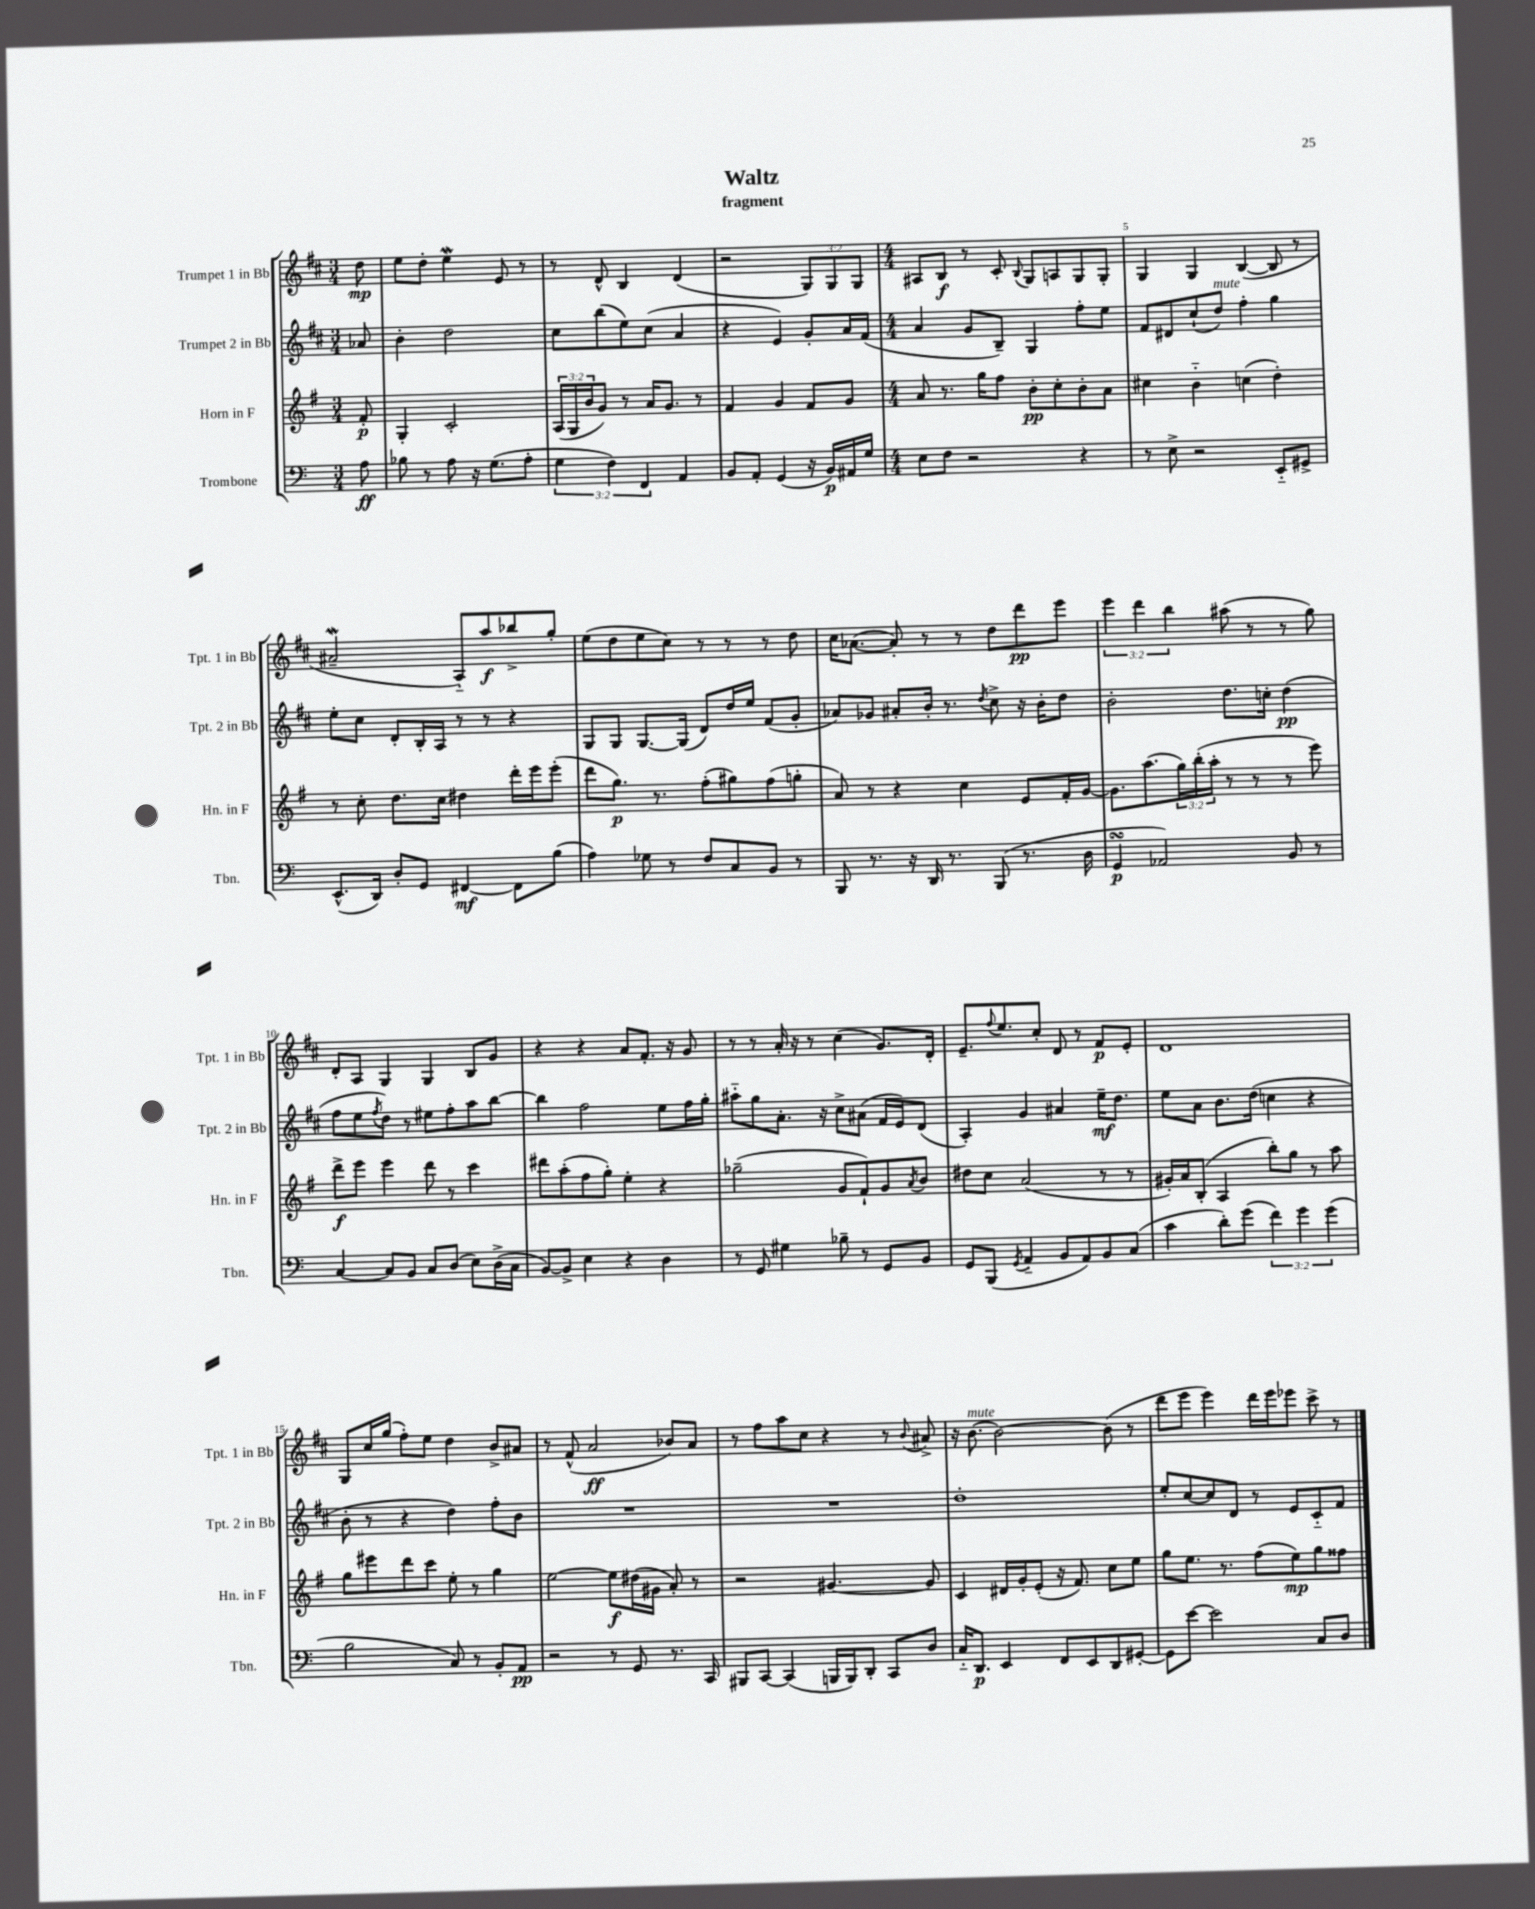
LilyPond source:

\header { title = "Waltz" subtitle = "fragment" }
<<
\new StaffGroup <<
\new Staff = "s0" \with { instrumentName = "Trumpet 1 in Bb" shortInstrumentName = "Tpt. 1 in Bb" } {
    \clef treble \key d \major \numericTimeSignature \time 3/4 \override Staff.TupletNumber.text = #tuplet-number::calc-fraction-text \partial 8
    d''8\mp |
    e''8 d''8-. e''4\mordent e'8 r8 |
    r8 d'8-^ b4 d'4( |
    r2 \tuplet 3/2 { g8) g8 g8 } |
    \numericTimeSignature \time 4/4 ais8 b8\f r8 cis'8-. \appoggiatura { b8 } g8 a8 g8 g8-. |
    g4 g4 b4~( b8 r8 |
    ais'2--\mordent a8-_) a''8\f bes''8-> g''8-. |
    e''8( d''8 e''8 cis''8) r8 r8 r8 d''8 |
    cis''16 aes'8.~( aes'8-.) r8 r8 d''8 d'''8\pp e'''8 |
    \tuplet 3/2 { e'''4 d'''4 b''4 } ais''8( r8 r8 g''8) |
    d'8-. a8 g4 g4 b8 g'8 |
    r4 r4 a'8 fis'8.-. r16 g'8 |
    r8 r8 a'16-. r16 r8 cis''4( g'8.) d'16-. |
    e'8.-- \appoggiatura { fis''8 } e''8. cis''8-. d'8 r8 fis'8\p e'8-. |
    d'1 |
    g8 cis''16 g''16( fis''8-.) e''8 d''4 b'8-> ais'8 |
    r8 fis'8-^( a'2\ff bes'8) a'8 |
    r8 fis''8 a''8 cis''8 r4 r8 \appoggiatura { b'8 } ais'8-> |
    r16 b'8.~^\markup { \italic "mute" } b'2~ b'8( r8 |
    d'''8 e'''8 e'''4) d'''16 e'''16 ees'''8 cis'''8-> r8 \bar "|." |
}
\new Staff = "s1" \with { instrumentName = "Trumpet 2 in Bb" shortInstrumentName = "Tpt. 2 in Bb" } {
    \clef treble \key d \major \numericTimeSignature \time 3/4 \partial 8
    aes'8 |
    b'4-. d''2 |
    cis''8 b''8( e''8) cis''8( a'4 |
    r4 e'4) g'8-. a'16 fis'16( |
    \numericTimeSignature \time 4/4 a'4 g'8 b8--) g4 fis''8-. e''8 |
    fis'8 dis'8 cis''8-!( d''8^\markup { \italic "mute" }) fis''4-. g''4 |
    e''8-. cis''8 d'8-. b16-. a16 r8 r8 r4 |
    g8 g8 g8.~ g16( d'8) d''16 e''16 fis'8( g'8-. |
    aes'8) ges'8 ais'8-. b'16-. r8. \acciaccatura { d''8 } cis''8-> r16 b'16-. d''8 |
    b'2-. d''8. c''16-. d''4\pp( |
    fis''8 e''8 \acciaccatura { fis''8 } d''8) r8 eis''8 fis''8-. a''8 b''8~ |
    b''4 fis''2 e''8 fis''16 g''16-. |
    ais''8-_ g''8 a'8.-. r16 cis''8-> ais'8( fis'16 e'16) d'8( |
    a4-.) g'4 ais'4 e''16--\mf d''8. |
    e''8 a'8 b'8. d''16( c''4 r4 |
    b'8-. r8 r4 d''4) fis''8-. b'8 |
    R1 |
    R1 |
    d''1-. |
    e''8-. cis''8~ cis''8 d'8 r8 e'8 cis'8-_ fis'8 \bar "|." |
}
\new Staff = "s2" \with { instrumentName = "Horn in F" shortInstrumentName = "Hn. in F" } {
    \clef treble \key g \major \numericTimeSignature \time 3/4 \override Staff.TupletNumber.text = #tuplet-number::calc-fraction-text \partial 8
    fis'8-.\p |
    g4-. c'2-. |
    \tuplet 3/2 { a16( g16 b'16 } g'8) r8 a'16 g'8. r8 |
    fis'4 g'4 fis'8 g'8 |
    \numericTimeSignature \time 4/4 a'8 r8. g''16 fis''8 b'8-.\pp c''8-. b'8-. a'8 |
    cis''4 b'4-_ c''4( d''4-.) |
    r8 c''8-. d''8. c''16 dis''4 d'''16-. e'''16 e'''8-.( |
    d'''8 g''8.\p) r8. fis''8-.( gis''8) fis''8( g''8-. |
    a'8) r8 r4 c''4 e'8 fis'16-. g'16~ |
    g'8. a''8.( \tuplet 3/2 { g''16) b''16-.( a''16-. } r8 r8 r8 e'''8) |
    d'''8->\f e'''8 e'''4 d'''8 r8 c'''4 |
    dis'''8 a''8-.( fis''8 g''8-.) e''4-. r4 |
    ges''2--( g'8 fis'8-!) g'8 \acciaccatura { a'8 } b'8 |
    dis''8 c''8 a'2( r8 r8 |
    gis'16-.) a'16 b8-.( a4 b''8-.) g''8 r8 a''8 |
    g''8 eis'''8 d'''8 c'''8 e''8-. r8 g''4 |
    e''2~ e''8\f dis''16( gis'16 a'8-.) r8 |
    r2 gis'4.~ gis'8 |
    c'4 dis'16 g'16-. e'8-.( r16 fis'8.) c''8 e''8 |
    g''8 e''8. r8. fis''8( e''8\mp) g''8 fisis''8 \bar "|." |
}
\new Staff = "s3" \with { instrumentName = "Trombone" shortInstrumentName = "Tbn." } {
    \clef bass \key c \major \numericTimeSignature \time 3/4 \override Staff.TupletNumber.text = #tuplet-number::calc-fraction-text \partial 8
    a8\ff |
    bes8 r8 a8 r16 g8.( a8-. |
    \tuplet 3/2 { g4 f4) f,4 } a,4 |
    b,8 a,8-. g,4( r16 b,16\p) ais,16 g16 |
    \numericTimeSignature \time 4/4 e8 f8 r2 r4 |
    r8 e8-> r2 e,8-_ gis,8-> |
    e,8.-^( d,16) d8-. g,8 fis,4~\mf fis,8 b8( |
    a4) ges8 r8 f8 c8 b,8 r8 |
    b,,8 r8. r16 d,16 r8. b,,8( r8. d16 |
    g,4\turn\p aes,2) b,8 r8 |
    c4~ c8 b,8 c8 d8( e8) d16->( c16 |
    b,8~) b,8-> e4 r4 d4 |
    r8 g,8 gis4 bes8-- r8 g,8 b,8 |
    g,8 b,,8( \acciaccatura { g,8 } a,4-_ b,8 a,8) b,8 c8( |
    c'4 d'8-.) g'8( \tuplet 3/2 { f'4) g'4 g'4( } |
    b2 c8) r8 b,8-. a,8\pp |
    r2 r8 g,8 r8. c,16 |
    bis,,8 c,8~ c,4( b,,16 b,,16) d,8-. c,8 d8 |
    c16-_ d,8.\p e,4 f,8 e,8 d,8 gis,8~-. |
    gis,8 e'8~ e'2 c8 d8 \bar "|." |
}
>>
>>
\layout { \context { \Score \override BarNumber.break-visibility = ##(#f #t #t) barNumberVisibility = #(every-nth-bar-number-visible 5) } }
